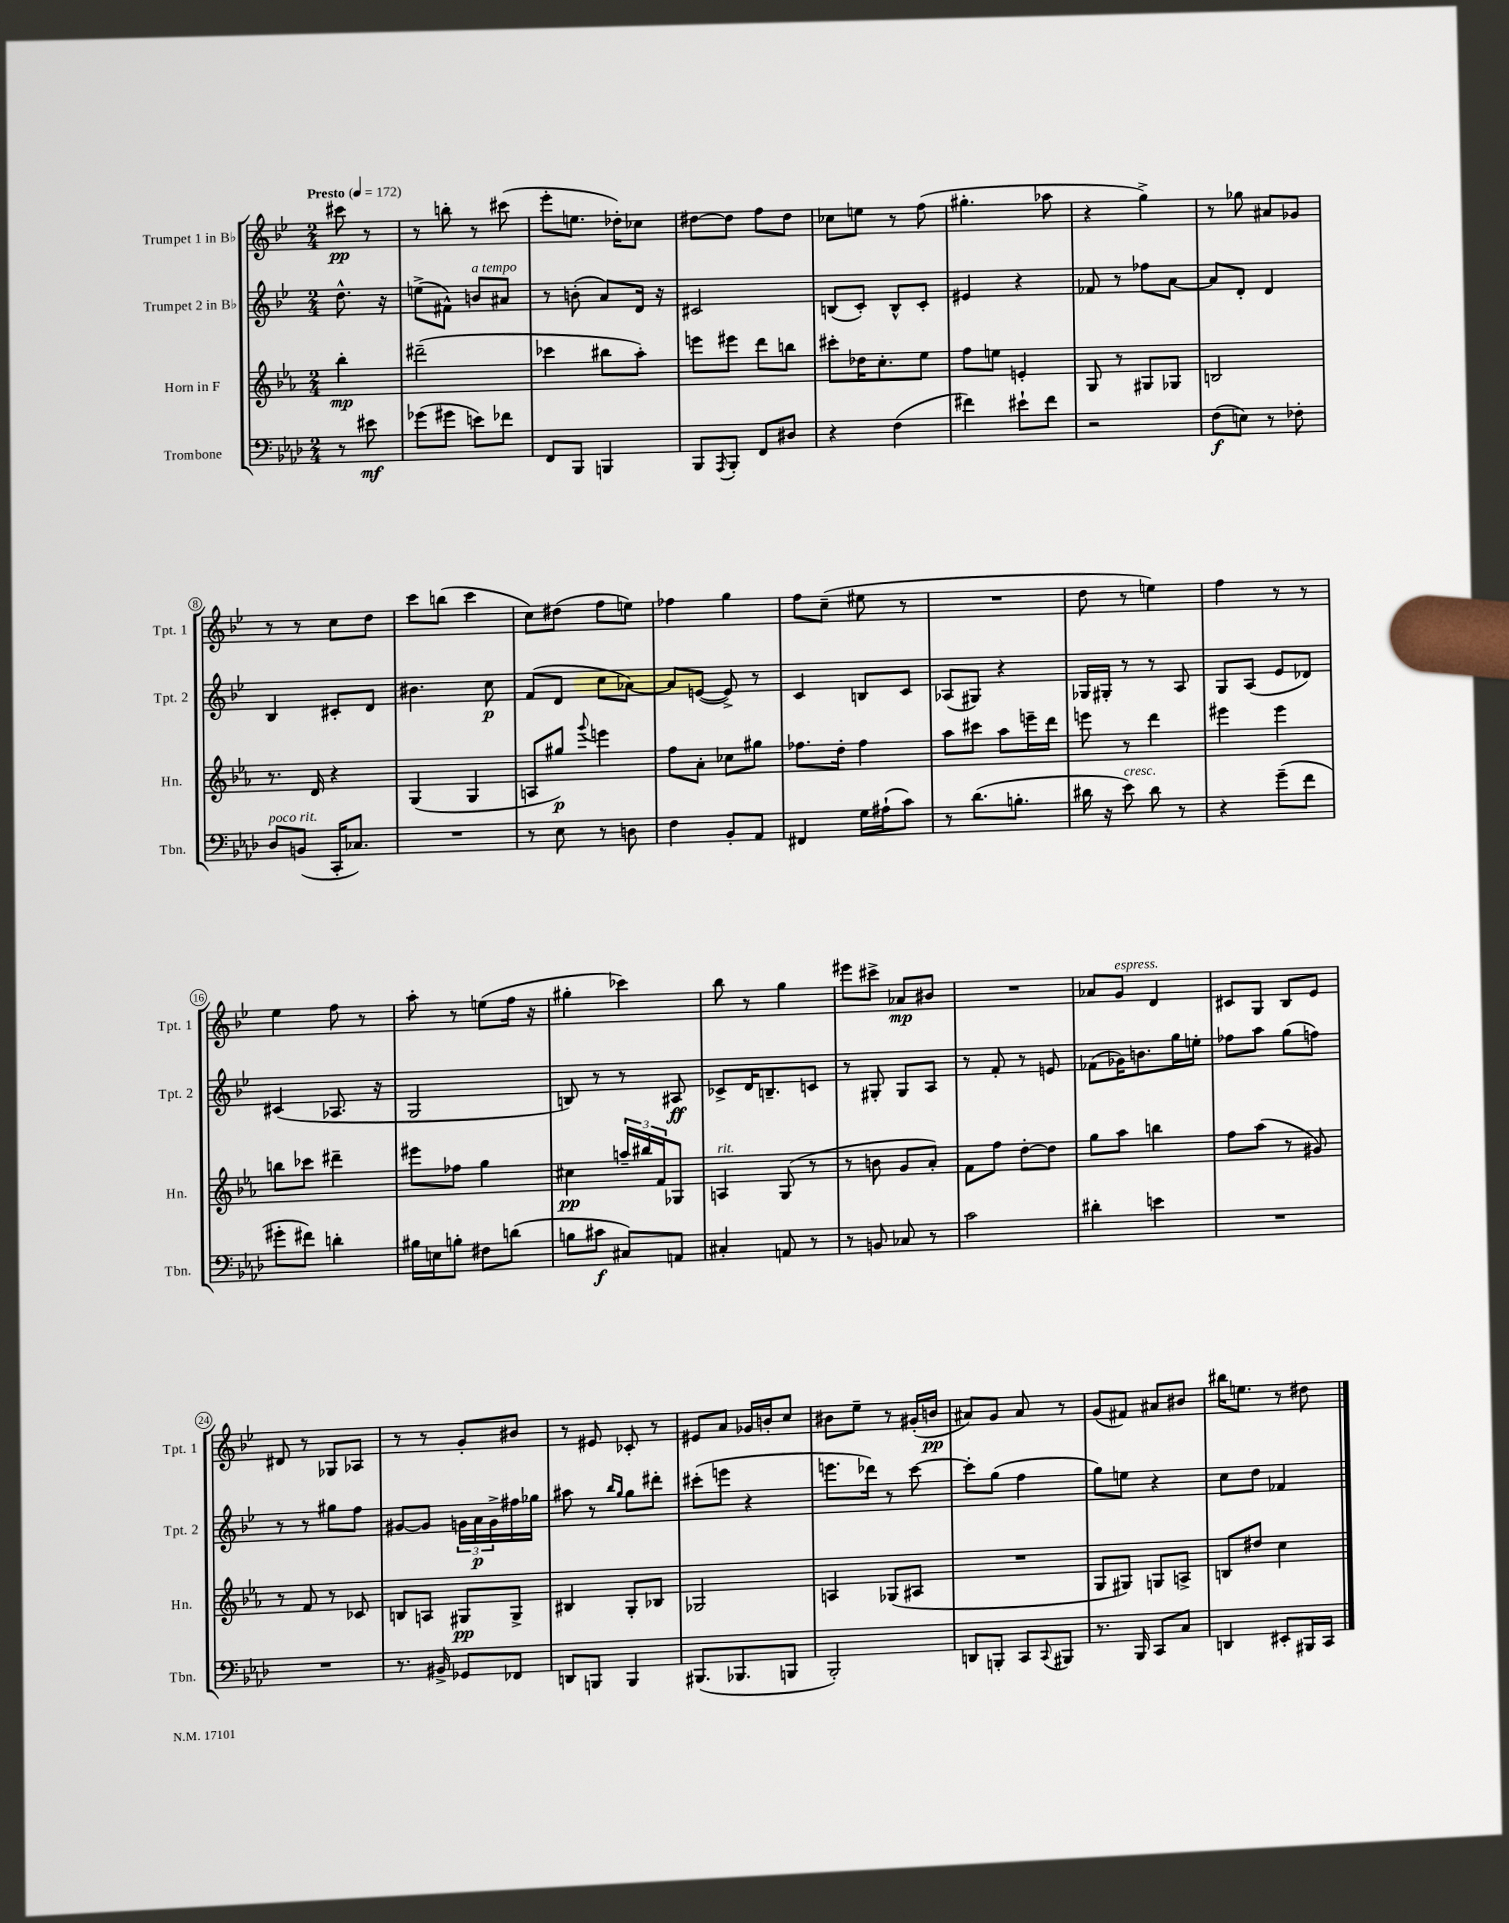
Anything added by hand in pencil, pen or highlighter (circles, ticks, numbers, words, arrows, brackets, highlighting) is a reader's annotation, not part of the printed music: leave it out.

**kern	**kern	**kern	**kern
*staff4	*staff3	*staff2	*staff1
*clefF4	*clefG2	*clefG2	*clefG2
*k[b-e-a-d-]	*k[b-e-a-]	*k[b-e-]	*k[b-e-]
*M2/4	*M2/4	*M2/4	*M2/4
*MM172	*MM172	*MM172	*MM172
8r	4bb-'\	8.dd^^\	8ccc#\
8e#\	.	.	8r
.	.	16r	.
=	=	=	=
(8g-\L	(2ddd#~\	(8ee^\L	8r
8g#\J	.	8f#^^\J)	8bb'\
8e\L)	.	8b/L	8r
8f-\J	.	8a#/J	(8ccc#\
=	=	=	=
8FF/L	4ccc-\	8r	8eee-'\L
8BBB-/J	.	(8b'\	8.ee\J
4BBB/	8bb#\L	8a/L)	.
.	.	.	16dd-'\LK)
.	8aa-'\J)	16d/Jk	8cc-\J
.	.	16r	.
=	=	=	=
8BBB-/L	8eee\L	2c#/	[8dd#\L
8qAAA-/	.	.	.
8BBB-'/J	8eee#\J	.	8dd#\]J
8FF/L	8ddd\L	.	8ff\L
8D#/J	8bb\J	.	8dd#\J
=	=	=	=
4r	8ccc#'\L	(8B/L	8cc-\L
.	16dd-\K	8c'/J)	8ee\J
.	8.cc'\	.	.
(4F\	.	8B^^/L	8r
.	8ee-\J	8c'/J	(8ff\
=	=	=	=
4f#\)	8ff\L	4e#/	4.gg#'\
.	8ee\J	.	.
8e#`\L	4e'/	4r	.
8f#\J	.	.	8aa-\
=	=	=	=
2r	8G/	8f-/	4r
.	8r	8r	.
.	8G#/L	8ff-\L	4gg^\)
.	8G-/J	[8a\J	.
=	=	=	=
(8F\L	2B/	8a/]L	8r
8E\J)	.	8d'/J	8gg-\
8r	.	4d/	8a#/L
8F-'\	.	.	8g-/J
=	=	=	=
8D-/L	8.r	4B-/	8r
(8BB/J	.	.	8r
.	16d/	.	.
16CC'/LK	4r	8c#'/L	8cc\L
8.C-/J)	.	.	.
.	.	8d/J	8dd\J
=	=	=	=
2r	(4G/	4.b#\	8ccc\L
.	.	.	(8bb\J
.	4G/	.	4ccc\
.	.	8cc\	.
=	=	=	=
8r	8A/L	(8f/L	8cc\L)
8E-\	8gg#/J)	8d/J	(8dd#\J
.	8qqggg/	.	.
8r	4eee\	8cc\L	8ff\L
8D\	.	[8a-\J)	8ee\J)
=	=	=	=
4F\	8ff\L	8a-/]L	4ff-\
.	8a-'\J	([8e/J	.
8BB-'/L	8cc-\L	8e^/])	4gg\
8AA-/J	8gg#\J	8r	.
=	=	=	=
4FF#/	8.ff-\L	4c/	8ff\L
.	.	.	(8cc~\J
.	16dd'\Jk	.	.
16G\LL	4ff-\	8B/L	8ee#\
(16A#`\J	.	.	.
8c\J)	.	8c/J	8r
=	=	=	=
8r	8aa-\L	(8A-/L	2r
(8.d-\L	8ccc#\J	8G#/J)	.
.	8aa-\L	4r	.
8.B'\J	.	.	.
.	16eee~\L	.	.
.	16ddd\JJ	.	.
=	=	=	=
16d#\	8eee\	16G-/LL	8dd\
16r	.	16G#'/JJ	.
8e-\)	8r	8r	8r
8d#\	4ddd\	8r	4ee\)
8r	.	8A/	.
=	=	=	=
4r	4eee#\	8G/L	4ff\
.	.	(8A/J	.
(8g~\L	4eee#\	8e-/L	8r
8f\J	.	8d-/J)	8r
=	=	=	=
8g#'\L	8bb\L	(4c#/	4ee-\
8f#\J)	8ccc-\J	.	.
4d'\	4ddd#~\	8.A-/	8ff\
.	.	.	8r
.	.	16r	.
=	=	=	=
16B#\LL	8eee#\L	2G/	8aa'\
16E\J	.	.	.
8B'\J	8ff-\J	.	8r
8F#\L	4gg\	.	(8ee\L
(8d\J	.	.	16ff\Jk
.	.	.	16r
=	=	=	=
8B\L	4cc#\	8B/)	4gg#'\
8c#\J	.	8r	.
8C#/L)	24aa~/LL	8r	4ccc-\)
.	24bb#/	.	.
.	24f/J	.	.
8AA/J	8G-/J	8A#/	.
=	=	=	=
4C#'/	4A/	8c-^/L	8bb-\
.	.	16d/K	8r
.	.	8.B~/	.
8AA/	(8G/	.	4gg\
8r	8r	8c/J	.
=	=	=	=
8r	8r	8r	8eee#\L
8BB/	8b\	8G#'/	8ccc#^\J
8C-/	8g/L	8G#/L	8a-/L
8r	8a-'/J)	8A/J	8b#/J
=	=	=	=
2c\	8f\L	8r	2r
.	8ff\J	8f'/	.
.	[8dd'\L	8r	.
.	8dd\]J	8e/	.
=	=	=	=
4d#'\	8gg\L	(8f-\L	8a-/L
.	8aa-\J	16g-\K)	8g/J
.	.	8.b\	.
4e\	4bb\	.	4d/
.	.	16gg\L	.
.	.	16ee'\JJ	.
=	=	=	=
2r	8ff\L	8ff-\L	8c#/L
.	(8aa-\J	8aa\J	8G/J
.	8r	(8gg\L	8B-/L
.	8g#/)	8ff\J)	8e-/J
=	=	=	=
2r	8r	8r	8d#/
.	8f/	8r	8r
.	8r	8gg#\L	8G-/L
.	8c-/	8ff\J	8A-/J
=	=	=	=
8.r	8B/L	[8g#/L	8r
.	8A/J	8g#/]J	8r
16BB#^/	.	.	.
8GG-/L	8G#/L	24g\LL	8g'/L
.	.	24a\	.
.	.	24g^\	.
8FF-/J	8G#^/J	16ff#\	8b#/J
.	.	16gg-\JJ	.
=	=	=	=
8DD/L	4B#/	8aa#\	8r
8BBB/J	.	8r	8e#/
.	.	16qqbb-/LL	.
.	.	16qqgg/JJ	.
4BBB/	8G'/L	8gg\L	8c-'/
.	8B-/J	8ddd#'\J	8r
=	=	=	=
(8.BBB#/L	2G-/	(8ccc#'\L	8e#/L
.	.	8eee\J	8a/J
8.BBB-/	.	.	.
.	.	4r	16g-/LL
.	.	.	16b'/J
8BBB/J	.	.	8cc/J
=	=	=	=
2BBB-'/)	4A/	8.eee\L	8b#\L
.	.	.	8ee-~\J
.	.	16ddd-\Jk)	.
.	(8G-/L	8r	8r
.	8A#/J	[8ccc\	(16g#'/LL
.	.	.	16b/JJ
=	=	=	=
8DD/L	2r	8ccc'\]L	8a#/L)
8BBB'/J	.	(8gg\J	8g/J
8CC/L	.	4ff\	8a#/
8qqCC/	.	.	.
8BBB#/J	.	.	8r
=	=	=	=
8.r	8G/L	8gg\L)	(8g/L
.	8G#/J)	8ee\J	8f#/J)
16BBB-/	.	.	.
8CC/L	8G/L	4r	8a#/L
8C/J	8A^/J	.	8b#/J
=	=	=	=
4DD/	8B/L	8cc\L	16bb#\LK
.	.	.	8.ee\J
.	8dd#/J	8dd\J	.
8EE#'/L	4cc\	4f-/	8r
16BBB#/L	.	.	8dd#\
16CC/JJ	.	.	.
==	==	==	==
*-	*-	*-	*-
